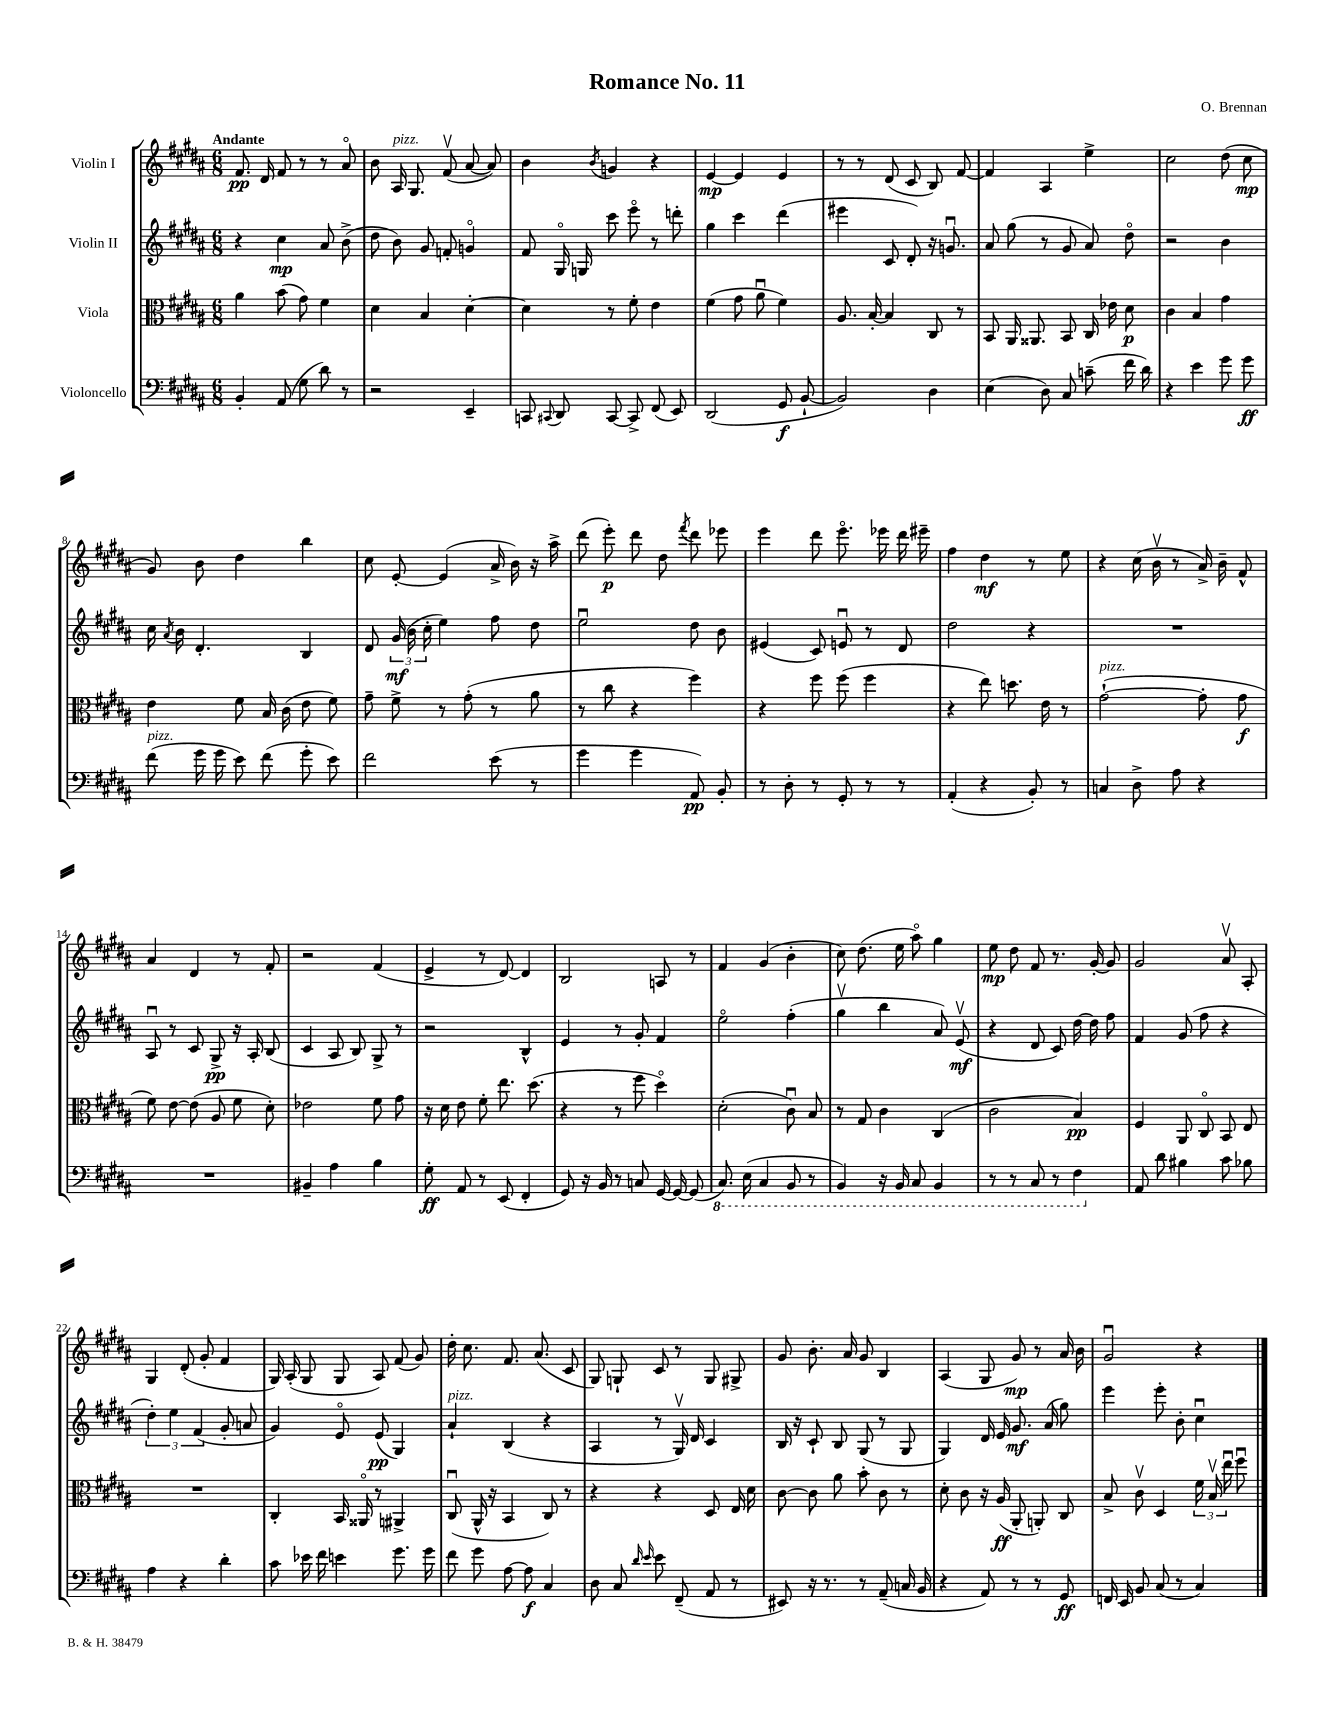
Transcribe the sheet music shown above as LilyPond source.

\header { title = "Romance No. 11" composer = "O. Brennan" }
<<
\new StaffGroup <<
\new Staff = "s0" \with { instrumentName = "Violin I" } {
    \clef treble \key b \major \numericTimeSignature \time 6/8 \tempo "Andante"
    \autoBeamOff fis'8.\pp dis'16 fis'8 r8 r8 ais'8\flageolet |
    b'8 ais16^\markup { \italic "pizz." } gis8. fis'8\upbow( ais'8~ ais'8) |
    b'4 \acciaccatura { b'8 } g'4 r4 |
    e'4~\mp e'4 e'4 |
    r8 r8 dis'8( cis'8 b8) fis'8~ |
    fis'4 ais4 e''4-> |
    cis''2 dis''8( cis''8\mp |
    gis'8) b'8 dis''4 b''4 |
    cis''8 e'8~-. e'4( ais'16-> b'16) r16 ais''16-> |
    dis'''8( e'''8-.\p) dis'''8 dis''8 \acciaccatura { fis'''8 } dis'''8 ees'''8 |
    e'''4 dis'''8 e'''8.\flageolet ees'''16 dis'''16 eis'''16-- |
    fis''4 dis''4\mf r8 e''8 |
    r4 cis''16( b'16\upbow r8 ais'16->) b'16-- fis'8-^ |
    ais'4 dis'4 r8 fis'8-. |
    r2 fis'4( |
    e'4-> r8 dis'8~) dis'4 |
    b2 a8 r8 |
    fis'4 gis'4( b'4-. |
    cis''8) dis''8.( e''16 ais''8\flageolet) gis''4 |
    e''8\mp dis''8 fis'8 r8. gis'16~-. gis'8 |
    gis'2 ais'8\upbow ais8-. |
    gis4 dis'8-.( gis'8-. fis'4 |
    gis16) ais16-.( gis8 gis8 ais8) fis'8( gis'8) |
    dis''16-. cis''8. fis'8. ais'8.( cis'8 |
    gis8) g8-! cis'8 r8 g8 gis8-> |
    gis'8 b'8.-. ais'16 gis'8 b4 |
    ais4( gis8 gis'8\mp) r8 ais'16 b'16 |
    gis'2\downbow r4 \bar "|." |
}
\new Staff = "s1" \with { instrumentName = "Violin II" } {
    \clef treble \key b \major \numericTimeSignature \time 6/8
    \autoBeamOff r4 cis''4\mp ais'8 b'8->( |
    dis''8 b'8) gis'8 f'8-. g'4\flageolet |
    fis'8 gis16\flageolet g16 cis'''8 e'''8\flageolet r8 d'''8-. |
    gis''4 cis'''4 dis'''4( |
    eis'''4 cis'8 dis'8-.) r16 g'8.\downbow |
    ais'8 gis''8( r8 gis'8 ais'8) dis''8\flageolet |
    r2 b'4 |
    cis''16 \acciaccatura { ais'8 } b'16 dis'4.-. b4 |
    dis'8 \tuplet 3/2 { gis'16\mf( b'16 cis''16-. } e''4) fis''8 dis''8 |
    e''2\downbow dis''8 b'8 |
    eis'4( cis'8) e'8\downbow r8 dis'8 |
    dis''2 r4 |
    R2. |
    ais8\downbow r8 cis'8 gis8->\pp r16 ais16-. b8( |
    cis'4 ais8 b8) gis8-> r8 |
    r2 b4-^ |
    e'4 r8 gis'8-. fis'4 |
    e''2\flageolet fis''4-.( |
    gis''4\upbow b''4 ais'8) e'8\upbow\mf( |
    r4 dis'8 cis'8) dis''16~ dis''16 fis''8 |
    fis'4 gis'8( fis''8 r4 |
    \tuplet 3/2 { dis''4-.) e''4 fis'4( } gis'8-. a'8 |
    gis'4) e'8\flageolet e'8\pp( gis4) |
    ais'4-!^\markup { \italic "pizz." } b4( r4 |
    ais4 r8 gis16\upbow) dis'16 cis'4 |
    b16 r16 cis'8-! b8 gis8( r8 gis8 |
    gis4) dis'16 e'16 gis'8.\mf ais'16( gis''8) |
    e'''4 e'''8-. b'8-. cis''4\downbow \bar "|." |
}
\new Staff = "s2" \with { instrumentName = "Viola" } {
    \clef alto \key b \major \numericTimeSignature \time 6/8
    \autoBeamOff ais'4 b'8( gis'8) fis'4 |
    dis'4 b4 dis'4~-. |
    dis'4 r8 fis'8-. e'4 |
    fis'4( gis'8 ais'8\downbow fis'4) |
    ais8. b16~-. b4 cis8 r8 |
    b,8 ais,16 aisis,8. b,8 cis16 ees'16 dis'8\p |
    cis'4 b4 gis'4 |
    e'4 fis'8 b16 cis'16( e'8 fis'8) |
    gis'8-- fis'8-> r8 gis'8-.( r8 ais'8 |
    r8 cis''8 r4 fis''4) |
    r4 fis''8 fis''8( fis''4 |
    r4 e''8) d''8. e'16 r8 |
    gis'2~-!^\markup { \italic "pizz." }( gis'8-. gis'8\f |
    fis'8) e'8~ e'8( ais8 fis'8 dis'8-.) |
    ees'2 fis'8 gis'8 |
    r16 dis'16 e'8 fis'8-. e''8. dis''8.( |
    r4 r8 fis''8 dis''4\flageolet) |
    dis'2-.( cis'8\downbow) b8 |
    r8 gis8 cis'4 cis4( |
    cis'2 b4\pp) |
    fis4 ais,8 cis8\flageolet b,8 e8 |
    R2. |
    cis4-. b,16 aisis,16\flageolet r8 ais,4-> |
    cis8\downbow( ais,16-^ r16 b,4 cis8) r8 |
    r4 r4 dis8 e16 dis'16 |
    cis'8~ cis'8 ais'8 b'8-. cis'8 r8 |
    dis'8-. cis'8 r16 ais16\ff( ais,8-. a,8-.) cis8 |
    b8-> cis'8\upbow dis4 \tuplet 3/2 { fis'16 b16\upbow e''16\downbow } fis''8\downbow \bar "|." |
}
\new Staff = "s3" \with { instrumentName = "Violoncello" } {
    \clef bass \key b \major \numericTimeSignature \time 6/8
    \autoBeamOff b,4-. ais,8( gis8 dis'8) r8 |
    r2 e,4-- |
    c,8 \appoggiatura { cis,8 } dis,8 cis,8~ cis,8-> fis,8( e,8) |
    dis,2( gis,8\f b,8~-! |
    b,2) dis4 |
    e4( dis8) cis8 c'8--( fis'16 dis'16) |
    r4 e'4 gis'8 gis'8\ff |
    fis'8^\markup { \italic "pizz." }( gis'16 gis'16 e'8) fis'8( gis'8-. e'8) |
    fis'2 e'8( r8 |
    gis'4 gis'4 ais,8\pp) b,8-. |
    r8 dis8-. r8 gis,8-. r8 r8 |
    ais,4-.( r4 b,8-.) r8 |
    c4 dis8-> ais8 r4 |
    R2. |
    bis,4-- ais4 b4 |
    gis8-.\ff ais,8 r8 e,8( fis,4-. |
    gis,8) r16 b,16 r8 c8 gis,16~ gis,16~ gis,8( |
    \ottava #-1 cis,8.) e,16( cis,4 b,,8 r8 |
    b,,4) r16 b,,16 cis,8 b,,4 |
    r8 r8 cis,8 r8 fis,4 \ottava #0 |
    ais,8 dis'8 bis4 cis'8 bes8 |
    ais4 r4 dis'4-. |
    cis'8 ees'16 fis'16 e'4 gis'8. gis'16 |
    fis'8 gis'8 ais8~ ais8\f cis4 |
    dis8 cis8 \grace { dis'16 e'16 } e'8 fis,8--( ais,8 r8 |
    eis,8) r16 r8. r8 ais,8--( c16 b,16 |
    r4 ais,8) r8 r8 gis,8\ff |
    f,16 e,16 b,8 cis8( r8 cis4) \bar "|." |
}
>>
>>
